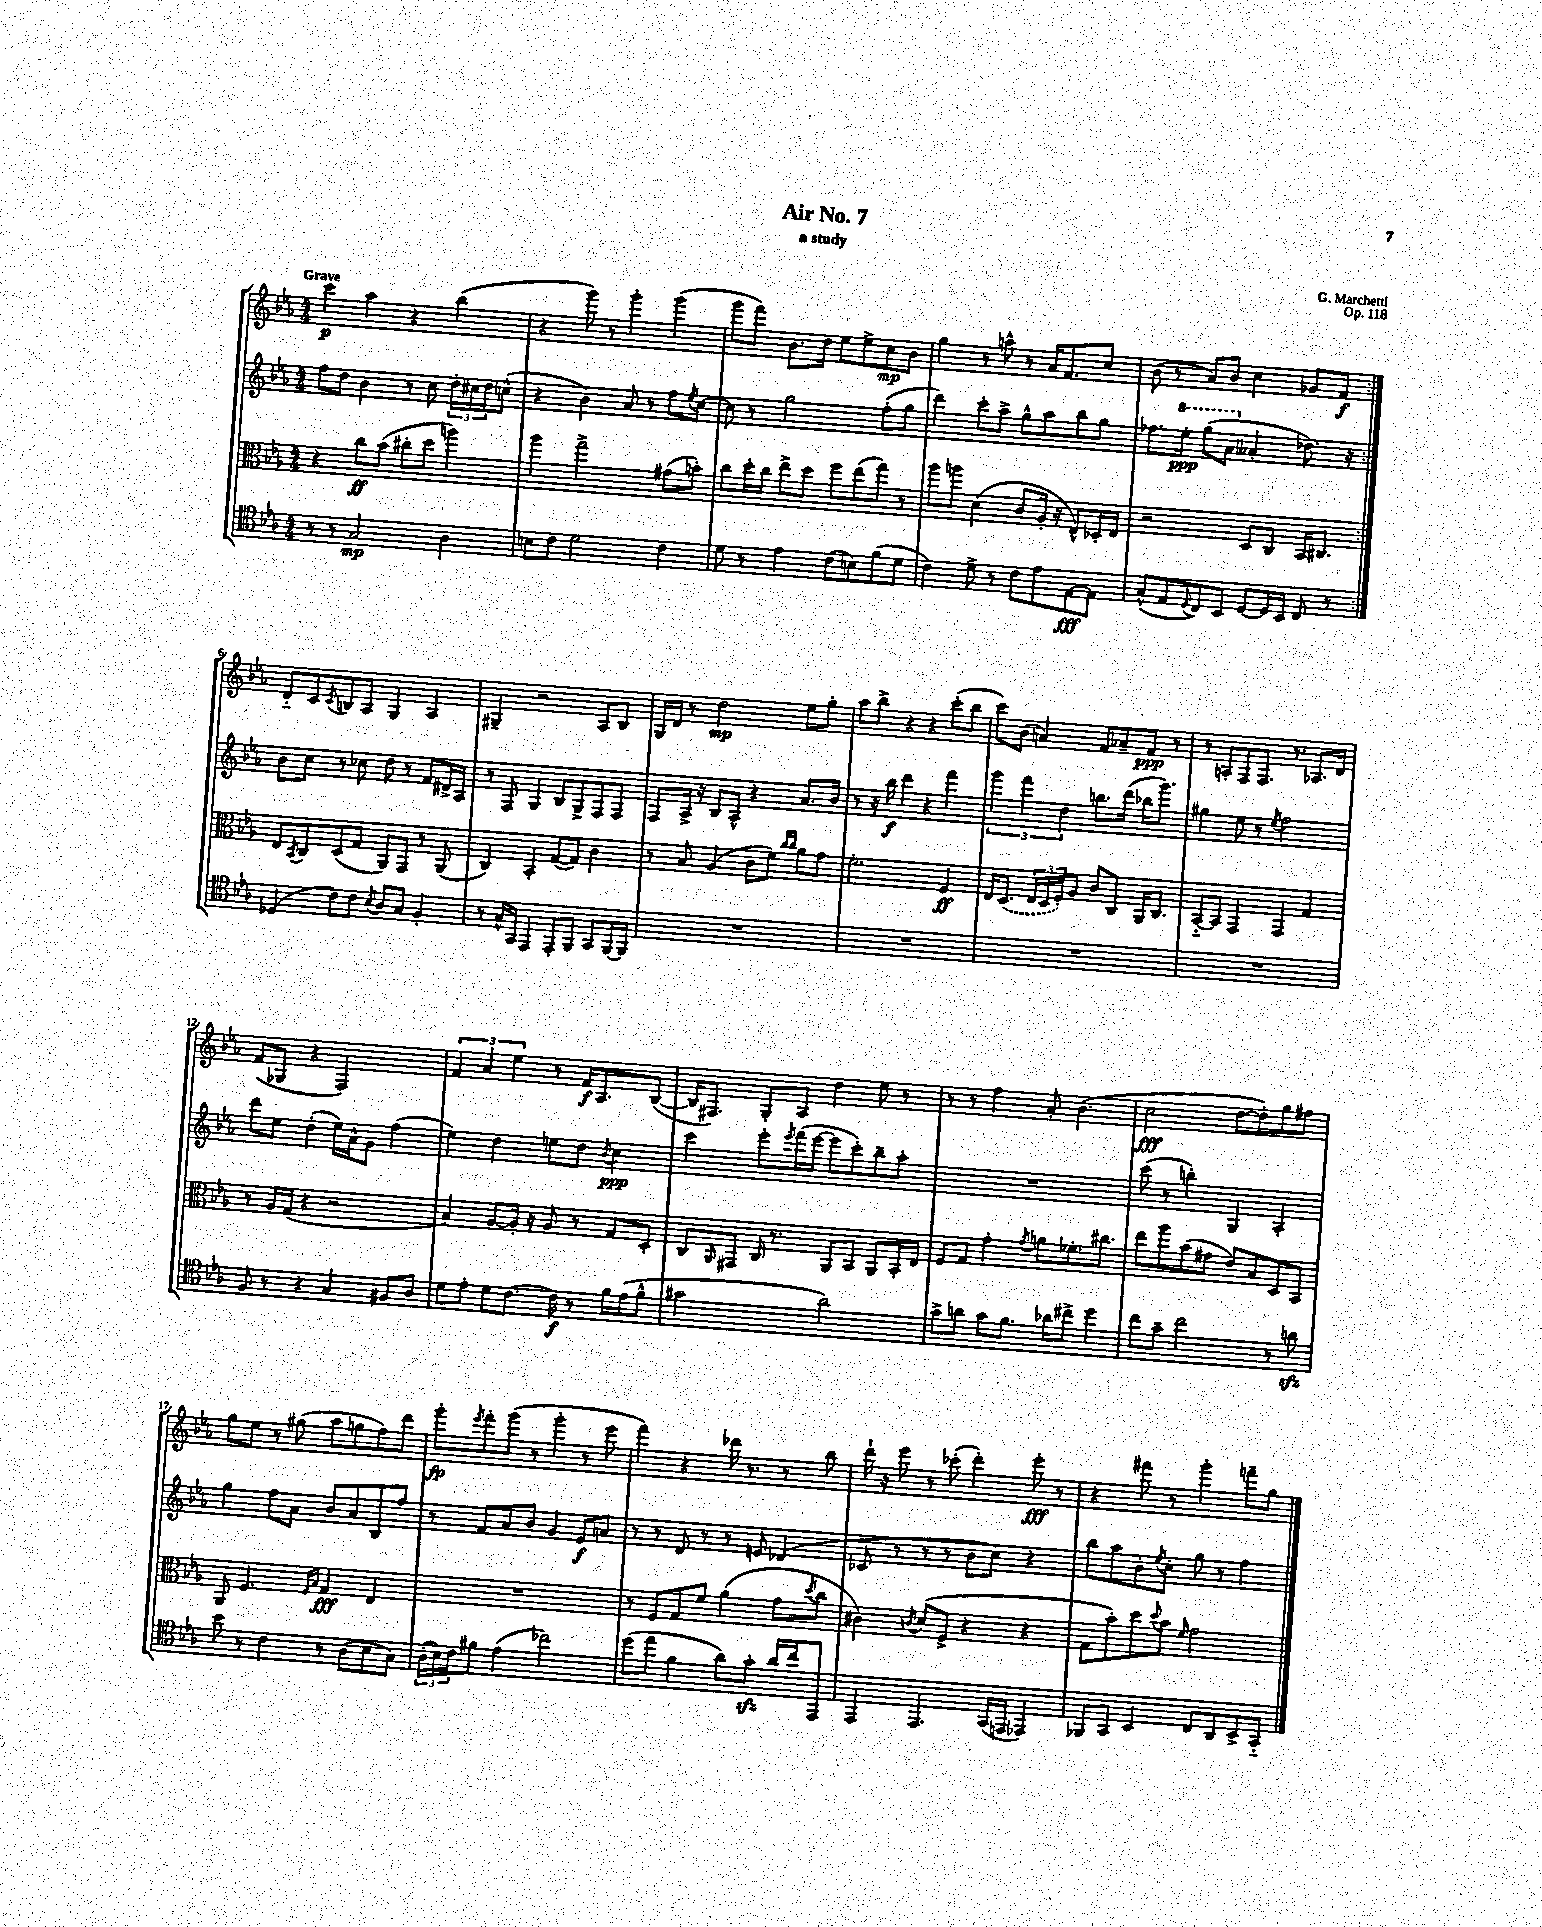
\header { title = "Air No. 7" composer = "G. Marchetti" subtitle = "a study" opus = "Op. 118" }
<<
\new StaffGroup <<
\new Staff = "s0" {
    \clef treble \key ees \major \numericTimeSignature \time 4/4 \tempo "Grave"
    \repeat volta 2 { c'''4\p aes''4 r4 bes''4( |
    r4 g'''8) r8 g'''4-. g'''4( |
    g'''8 f'''8) bes'8. d''16 ees''8 ees''8-> c''8\mp bes'8 |
    g''4 r8 a''8-^ r8 aes'16 f'8. c''8 |
    bes'8( r8 aes'8) bes'8 c''4 ges'8 f'8\f | }
    d'8-_ c'8 \acciaccatura { c'8 } b8 aes8 g4 aes4 |
    gis4-- r2 aes8 bes8 |
    g16 d'16 r8 d''2\mp ees''8 g''8-. |
    aes''8 bes''8-> r4 r4 c'''8-.( bes''8 |
    c'''8) bes'8( a'4) f'8 aes'8-- f'8\ppp r8 |
    r8 a8-. f8 f8. r8. aes8. d'16 |
    f'8( ges8 r4 f2) |
    \tuplet 3/2 { f'4 aes'4 ees''4 } r8 f'16\f aes8. bes8~( |
    bes16 fis8.) g8-. aes8 d''4 ees''8 r8 |
    r8 r8 f''4 aes'8-. bes'4.( |
    c''2\fff d''8~ d''8-.) g''8 fis''8 |
    g''8 ees''8 r8 gis''8( aes''8 g''8 f''8) d'''8 |
    g'''8-.\fp \acciaccatura { ees'''8 } f'''8-. g'''8( r8 g'''4-. r8 ees'''8 |
    f'''4) r4 des'''16 r8. r8 bes''8 |
    d'''16-! r16 ees'''8 r8 ces'''8-.( d'''4-.) ees'''8-.\fff r8 |
    r4 fis'''8 r8 g'''4-. f'''8-- g''8 \bar "|." |
}
\new Staff = "s1" {
    \clef treble \key ees \major \numericTimeSignature \time 4/4
    \repeat volta 2 { f''8 d''8 bes'4 r8 c''8 \tuplet 3/2 { d''16-. cis''16 d''16 } c''8-^( |
    r4 bes'4) aes'8 r8 f''8 \acciaccatura { ees''8 } c''8~ |
    c''8 r8 g''2 f''8-.( g''8 |
    d'''4) c'''8-. aes''8-> g''8-^ aes''8 bes''8 g''8 |
    fes''8. \ottava #1 ees'''16-.\ppp g'''8( aes''8 \ottava #0 aeses'4-. des''8.) r16 | }
    bes'8 c''8 r8 ces''8 d''8 r8 f'8 dis'16-> aes16 |
    r8 f8 g4 bes8 g8-> f8 f8 |
    f8 aes16-> r16 bes8 aes8-^ r4 aes'8. bes'16 |
    r8 r16 bes''16\f d'''4 r4 f'''4 |
    \tuplet 3/2 { g'''4 f'''4 d''4 } b''8. d'''16( bes''16 g'''8.) |
    gis''4 ees''8 r8 \acciaccatura { ees''8 } f''2 |
    d'''8 ees''8 d''4-.( ees''16) aes'16-^ g'8 f''4( |
    ees''4) d''4 e''8 d''8 \acciaccatura { bes'8 } c''4\ppp |
    c'''4 ees'''8-. \acciaccatura { ees'''8 } f'''16( ees'''16~ ees'''8 c'''8-.) bes''8-- aes''8-. |
    R1 |
    c'''8( r8 b''4-.) g4 aes4-. |
    g''4 f''8 aes'8 bes'8 aes'8 bes8 f''8 |
    r8 f'8 aes'8 bes'8 g'4 ees'8\f a'8 |
    r8 r8 d'8 r8 r8 e'8 des'4( |
    ces'8 r8 r8 r8 bes'8 c''8) r4 |
    bes''8 aes''8 bes'8-. \acciaccatura { ees''8 } c''8-. g''8 r8 f''4 \bar "|." |
}
\new Staff = "s2" {
    \clef alto \key ees \major \numericTimeSignature \time 4/4
    \repeat volta 2 { r4 c''8\ff bes'8( cis''8-. d''8 a''4) |
    aes''4 g''2-> gis'8( b'8-.) |
    c''8 d''16-. c''16 ees''8-> d''8 f''8 ees''8( g''8) r8 |
    aes''8 a''8 d'4( c'8 aes16-. r16 ees8-^) des16-. ees16 |
    r2 d8 c8 bes,16 cis8. | }
    ees8 \acciaccatura { bes,8 } c8 d8( g8 aes,8) g,8 r8 aes,8( |
    c4) bes,4-. g8~( g8) c'4 |
    r8 bes8 aes4( c'8 f'8) \grace { c''16 c''16 } aes'8 g'8 |
    f'2.-. f4\ff |
    ees16 \once \slurDashed d8.( \tuplet 3/2 { ees16 d16 f16-.) } aes8 c'8 c8 aes,16 c8. |
    bes,8~-_ bes,8 g,4 g,4 g4 |
    r8 aes16 g16( r4 r2 |
    bes4) aes8~ aes16-. r16 aes8 r8 g8 d8-. |
    c8 \grace { aes,16 } gis,8 c16 r8. aes,8 bes,8 aes,8 bes,16-. ees16 |
    f8 g8 g'4-. \acciaccatura { g'8 } a'8 fes'8.-. cis''8. |
    ees''8 aes''8 bes'8( gis'8 ees'8) bes8 d8 bes,8 |
    aes,8 f4. \grace { f16 bes16 } g4\fff ees4 |
    R1 |
    r8 f8 g8 f'8 aes'4( g'8 \acciaccatura { d''8 } c''8 |
    cis'4) \acciaccatura { c'8 } d'8( f8-> r4 r4 |
    g8 bes'8-.) d''8 \appoggiatura { d''8 } bes'8 \grace { f'16 } g'2 \bar "|." |
}
\new Staff = "s3" {
    \clef tenor \key ees \major \numericTimeSignature \time 4/4
    \repeat volta 2 { r8 r8 g2\mp aes4 |
    b8 c'8 d'2 c'4 |
    d'8 r8 ees'4 c'8( b8) f'8( d'8 |
    c'4) d'8-> r8 c'8 ees'8 ees8~\fff ees8 |
    g8-^( ees8 \appoggiatura { d8 } c8) bes,8 d8~ d16 bes,16 c8 r8 | }
    des4( c'8) c'8 \acciaccatura { bes8 } aes8 g8 f4-. |
    r8 g16-^ g,16 ees,4 ees,8-. f,8 g,8 f,16~ f,16 |
    R1 |
    R1 |
    R1 |
    R1 |
    f8 r8 r4 g4 fis8 aes8 |
    d'8 ees'8-. d'8 c'8.~ c'16\f r8 f'16 ees'16( f'8-^ |
    gis'2 aes'2) |
    g'8-> a'8 g'8 f'8. aes'16 cis''8-> d''4 |
    c''8 g'8-- c''2 r8 a'8\sfz |
    bes'8 r8 c'4 r8 aes8( bes8 g8) |
    \tuplet 3/2 { aes16-.( bes16) c'16 } fis'8 ees'4( ces''2) |
    d''8( ees''8 f'4 aes'8) g'8-.\sfz aes'16 c''16 ees,8 |
    ees,4 ees,4. g,16( e,16 ees,4) |
    fes,8 g,8 bes,4 c8 aes,8 bes,8-> g,8-_ \bar "|." |
}
>>
>>
